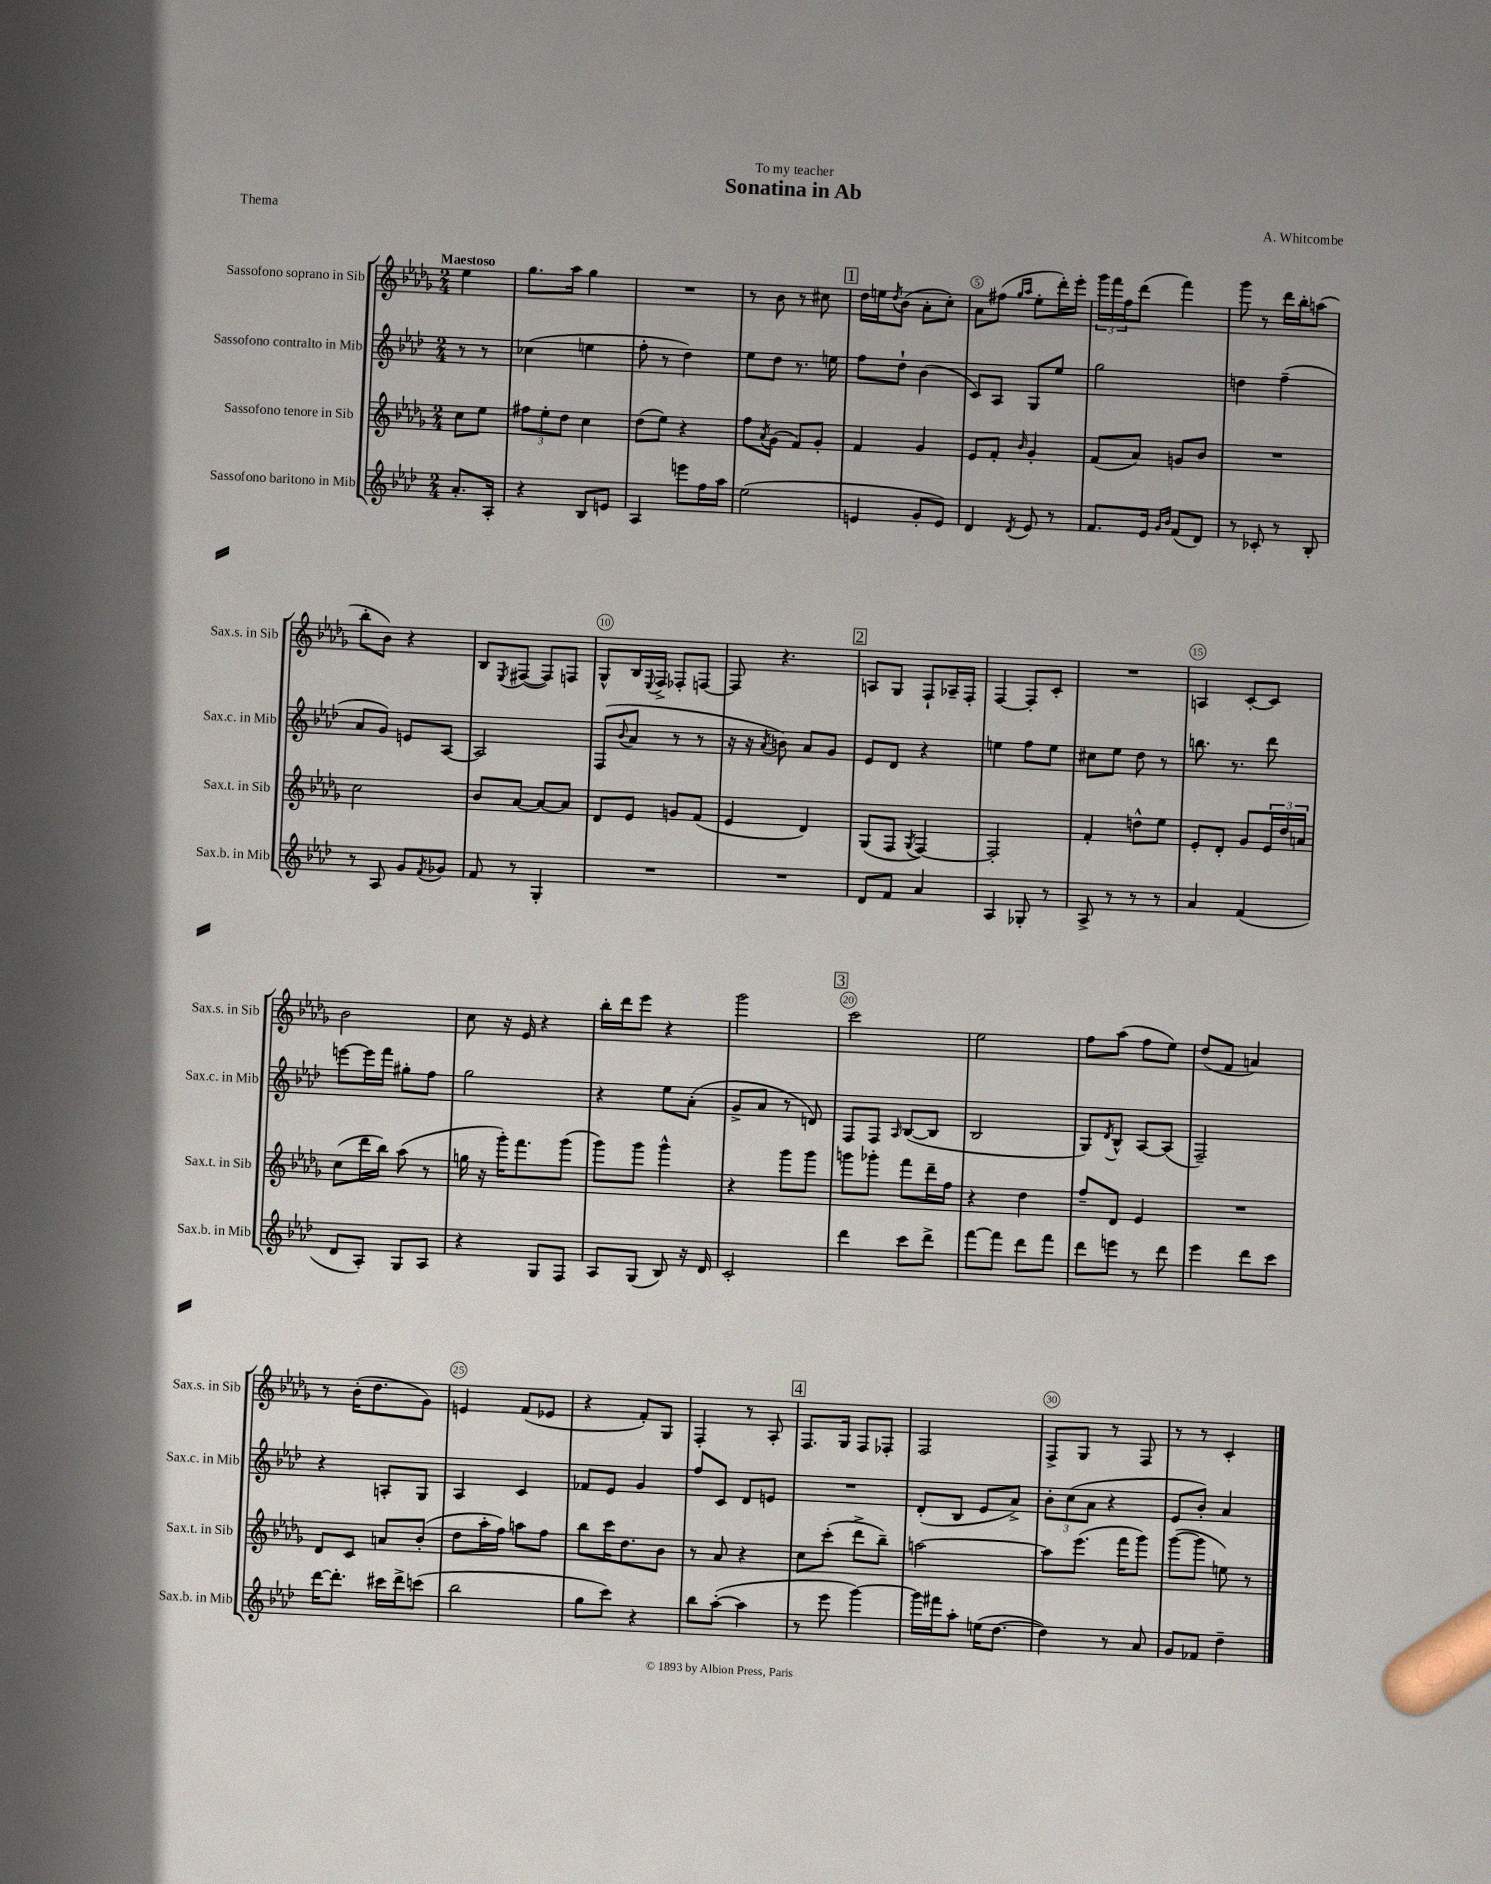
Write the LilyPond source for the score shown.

\header { title = "Sonatina in Ab" composer = "A. Whitcombe" dedication = "To my teacher" piece = "Thema" }
<<
\new StaffGroup <<
\new Staff = "s0" \with { instrumentName = "Sassofono soprano in Sib" shortInstrumentName = "Sax.s. in Sib" } {
    \clef treble \key des \major \numericTimeSignature \time 2/4 \partial 4 \tempo "Maestoso"
    ees''4 |
    ges''8. aes''16 ges''4 |
    R2 |
    r8 bes'8 r8 cis''8 |
    \mark \markup { \box "1" } des''16 e''16 \acciaccatura { des''8 } bes'8( aes'8-. c''8-.) |
    aes'8 fis''8( \grace { ges''16 aes''16 } ees''8-. des'''16-.) ees'''16-. |
    \tuplet 3/2 { ges'''16 f'''16 f''16 } des'''8( f'''4) |
    ges'''8 r8 des'''16 bes''16-. a''8( |
    bes''8-. bes'8) r4 |
    bes8 \acciaccatura { ees8 } fis8~( fis8) f8 |
    ges8-^ bes16 \appoggiatura { ees8 } f16-> fes8-. f8~ |
    f8 r4. |
    \mark \markup { \box "2" } a8 ges8 f8-! aes16-- f16-. |
    f4~ f8-. c'8-. |
    R2 |
    a4 c'8~-. c'8 |
    bes'2 |
    c''8 r16 ees'16 r4 |
    bes''16-. des'''16 ees'''8 r4 |
    ges'''2 |
    \mark \markup { \box "3" } c'''2 |
    ees''2 |
    f''8 aes''8( f''8 ees''8) |
    des''8( f'8 a'4) |
    r8 bes'16-.( des''8. ges'8) |
    e'4 f'8( ees'8 |
    r4 f'8-.) ges8 |
    f4-. r8 aes8-. |
    \mark \markup { \box "4" } f8. ges16 f8 fes8-. |
    f2 |
    f8-> ges8 r8 f8 |
    r8 r8 c'4-. \bar "|." |
}
\new Staff = "s1" \with { instrumentName = "Sassofono contralto in Mib" shortInstrumentName = "Sax.c. in Mib" } {
    \clef treble \key aes \major \numericTimeSignature \time 2/4 \partial 4
    r8 r8 |
    ces''4( e''4 |
    f''8-. r8 des''4) |
    ees''8 des''8 r8. e''16 |
    \mark \markup { \box "1" } f''8 des''8-! bes'4( |
    c'8) aes8 g8 ees''8 |
    g''2 |
    d''4 f''4--( |
    aes'8 g'8) e'8 aes8~ |
    aes2 |
    f8( \appoggiatura { bes'8 } aes'8 r8 r8 |
    r16 r16 \acciaccatura { aes'8 } b'8) aes'8 g'8 |
    \mark \markup { \box "2" } ees'8 des'8 r4 |
    e''4 f''8 e''8 |
    cis''8 ees''8 des''8 r8 |
    b''8. r8. des'''8 |
    e'''8~ e'''16 f'''16 gis''8-. f''8 |
    g''2 |
    r4 ees''8 aes'8-.( |
    g'8-> aes'8 r8 d'8) |
    \mark \markup { \box "3" } f8 f8 \grace { aes16 } bes8~( bes8 |
    bes2 |
    g8) \acciaccatura { des'8 } bes8-^ aes8~ aes8( |
    f2--) |
    r4 a8-. g8 |
    aes4 c'4 |
    fes'8 ees'8 g'4 |
    f''8 c'8 des'8 e'8 |
    \mark \markup { \box "4" } R2 |
    des'8-.( bes8 ees'8 aes'8->) |
    \tuplet 3/2 { bes'8-. c''8( aes'8 } r4 |
    ees'8 bes'8-.) aes'4 \bar "|." |
}
\new Staff = "s2" \with { instrumentName = "Sassofono tenore in Sib" shortInstrumentName = "Sax.t. in Sib" } {
    \clef treble \key des \major \numericTimeSignature \time 2/4 \partial 4
    c''8 ees''8 |
    \tuplet 3/2 { fis''8 ees''8-. des''8 } c''4 |
    des''8( ees''8) r4 |
    f''8 \acciaccatura { aes'8 } ges'8( f'8) ges'8-. |
    \mark \markup { \box "1" } f'4 ges'4 |
    ees'8 f'8-. \grace { bes'16 } ges'4-. |
    f'8( aes'8) g'8 bes'8 |
    R2 |
    c''2 |
    bes'8 aes'8~ aes'8~ aes'8 |
    des'8 ees'8 g'8 f'8( |
    ees'4 des'4) |
    \mark \markup { \box "2" } ges8( f8 \acciaccatura { ges8 } f4~) |
    f2-. |
    f'4-. d''8-^ ees''8 |
    ees'8-. des'8-. ges'8 \tuplet 3/2 { ees'16 des''16 a'16 } |
    c''8( des'''16 bes''16) aes''8( r8 |
    g''16 r16 ges'''16-.) f'''8. ges'''8( |
    ges'''8) ges'''8 ges'''4-^ |
    r4 ges'''8 ges'''8 |
    \mark \markup { \box "3" } g'''8 ges'''8-. f'''8 des'''16-- f''16 |
    r4 des''4 |
    f''8-- des'8 ees'4 |
    R2 |
    des'8 c'8 a'8 bes'8-.( |
    des''8 aes''16-. f''16) a''8 f''8 |
    bes''8 c'''16 des''8. bes'8 |
    r8 aes'8 r4 |
    \mark \markup { \box "4" } c''8 c'''8-.( des'''8-> bes''8--) |
    a''2~ |
    a''8 ees'''8.( f'''16 ges'''8) |
    ges'''8~( ges'''8 e''8) r8 \bar "|." |
}
\new Staff = "s3" \with { instrumentName = "Sassofono baritono in Mib" shortInstrumentName = "Sax.b. in Mib" } {
    \clef treble \key aes \major \numericTimeSignature \time 2/4 \partial 4
    aes'8.-. aes16-. |
    r4 bes8 e'8 |
    aes4 e'''8 f''16 aes''16 |
    ees''2( |
    \mark \markup { \box "1" } e'4 g'8-. e'8) |
    des'4 \acciaccatura { des'8 } ees'8 r8 |
    f'8. ees'16 \grace { g'16 bes'16 } f'8( des'8) |
    r8 ces'8-. r8 bes8-. |
    r8 aes8 g'8 \acciaccatura { f'8 } ges'8 |
    f'8 r8 g4-. |
    R2 |
    R2 |
    \mark \markup { \box "2" } des'8 f'8 aes'4 |
    aes4 ges8-. r8 |
    aes8-> r8 r8 r8 |
    aes'4 f'4( |
    des'8 aes8-.) g8 aes8 |
    r4 g8 f8 |
    aes8 g8( bes8) r16 des'16 |
    c'2-. |
    \mark \markup { \box "3" } des'''4 c'''8 des'''8-> |
    f'''8~ f'''8 des'''8 f'''8 |
    des'''8 e'''8 r8 des'''8 |
    ees'''4 des'''8 c'''8 |
    des'''16~ des'''8.-. cis'''16 des'''16-> c'''8( |
    bes''2 |
    g''8 c'''8) r4 |
    bes''8 aes''8~-.( aes''4 |
    \mark \markup { \box "4" } r8 ees'''8 g'''4~) |
    g'''16 fis'''16 aes''8-. e''16( des''8.~ |
    des''4) r8 aes'8 |
    g'8 fes'8 des''4-- \bar "|." |
}
>>
>>
\layout { \context { \Score \override BarNumber.break-visibility = ##(#f #t #t) barNumberVisibility = #(every-nth-bar-number-visible 5) \override BarNumber.stencil = #(make-stencil-circler 0.1 0.3 ly:text-interface::print) } }
